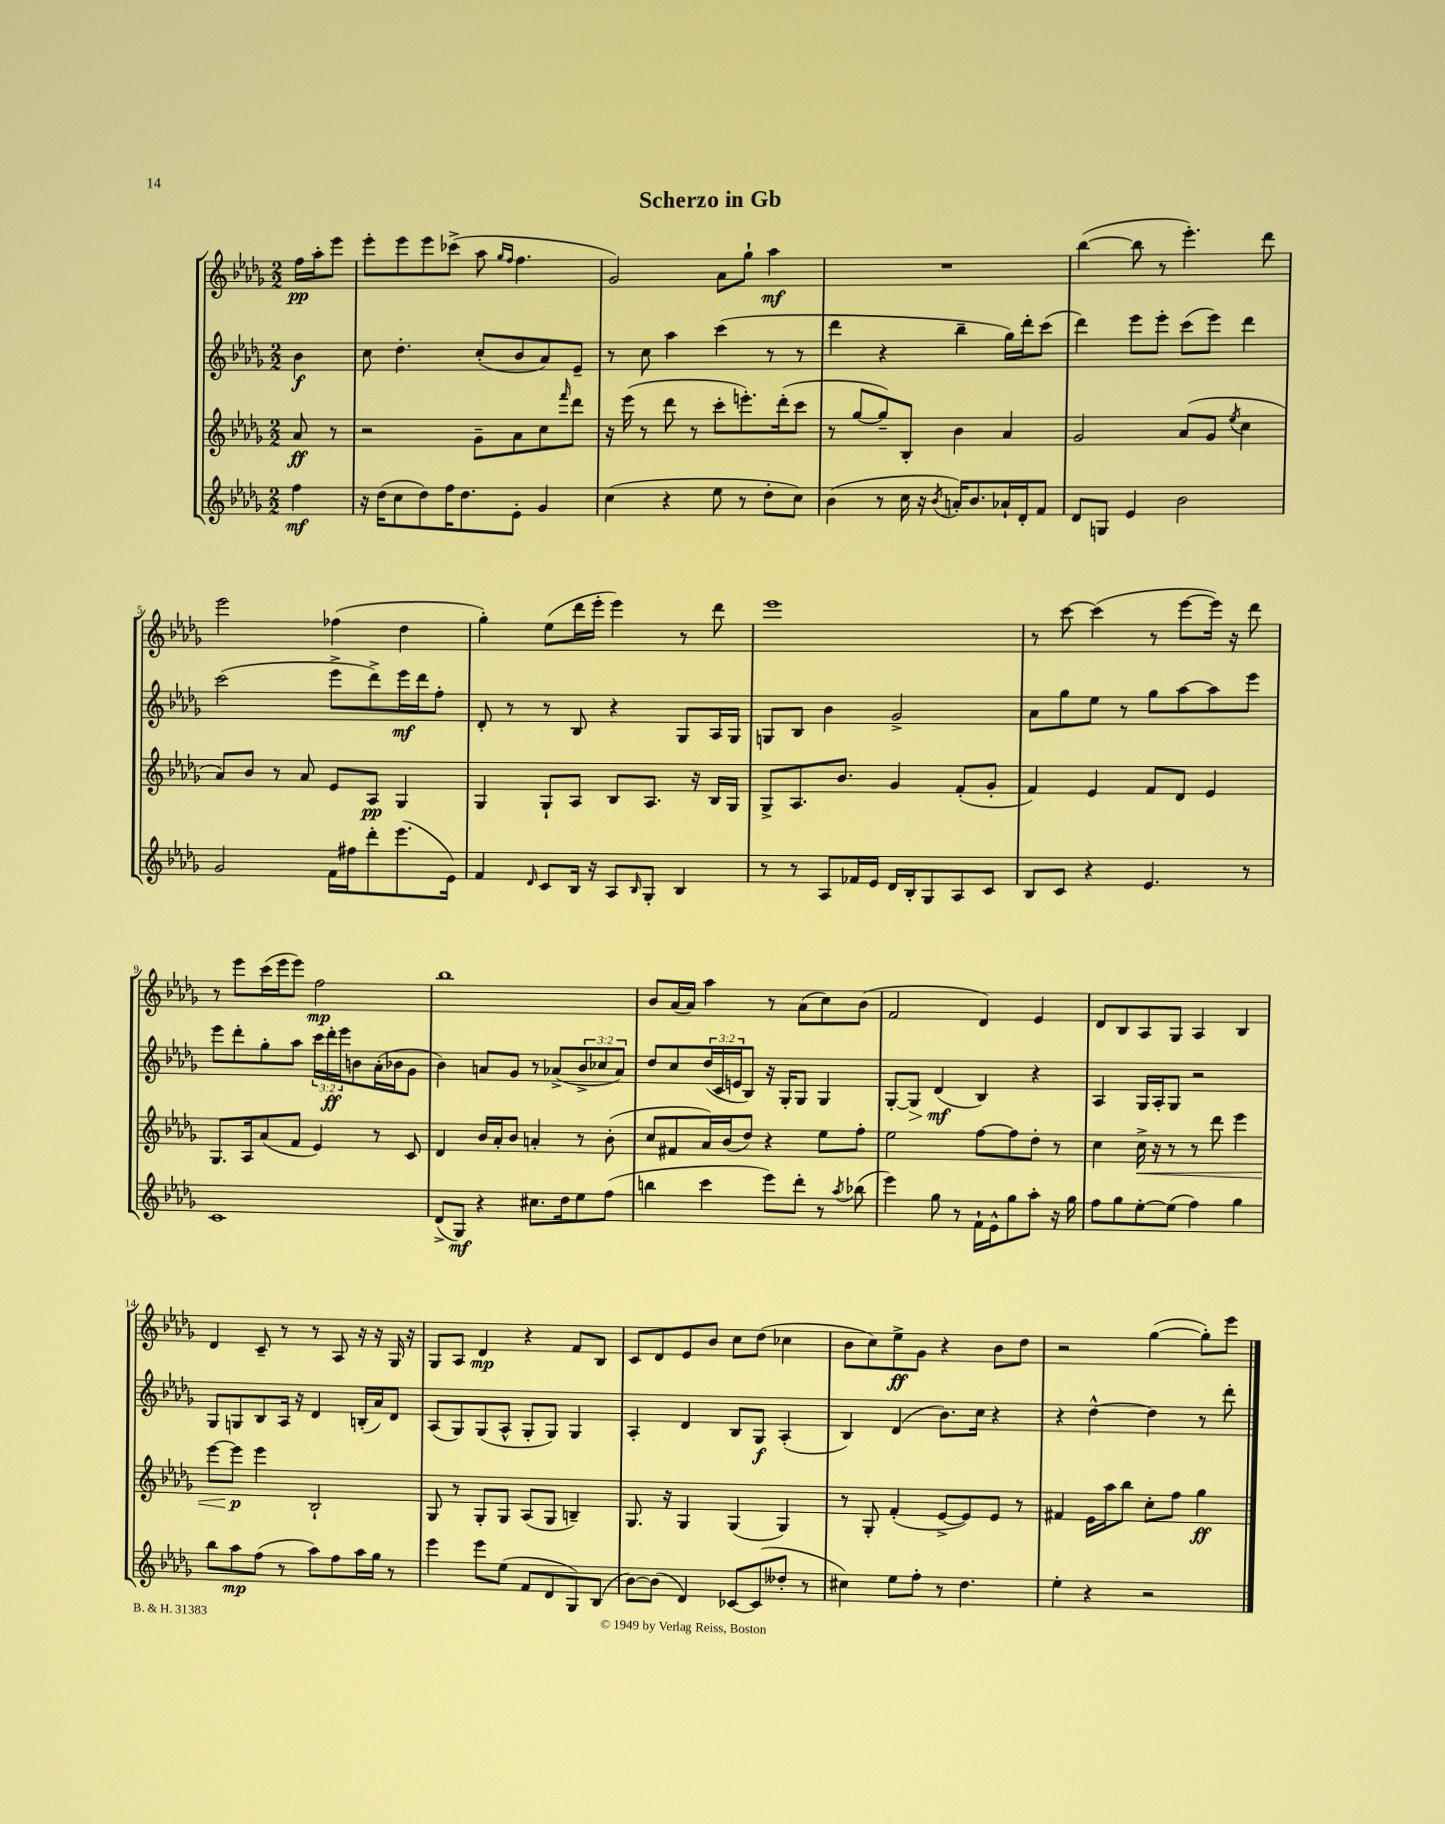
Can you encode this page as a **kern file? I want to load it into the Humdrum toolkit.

**kern	**kern	**kern	**kern
*staff4	*staff3	*staff2	*staff1
*clefG2	*clefG2	*clefG2	*clefG2
*k[b-e-a-d-g-]	*k[b-e-a-d-g-]	*k[b-e-a-d-g-]	*k[b-e-a-d-g-]
*M2/2	*M2/2	*M2/2	*M2/2
4ff\	8a-/	4b-\	16ff\LL
.	.	.	16aa-'\J
.	8r	.	8eee-\J
=	=	=	=
16r	2r	8cc\	8eee-'\L
(16dd-\LK	.	.	.
8cc\	.	4.dd-'\	8eee-\
8dd-\)	.	.	8eee-\
16ff\K	.	.	(8ccc-^\J
8.dd-\	.	.	.
.	8g-~\L	(8cc'/L	8aa-\
.	.	.	16qqgg-/LL
.	.	.	16qqff/JJ
8e-'\J	8a-\	8b-/	4.ff\
4g-/	8cc\	8a-/)	.
.	16qqfff/	.	.
.	8ddd-\J	8e-~/J	.
=	=	=	=
(4cc\	16r	8r	2g-/)
.	(16eee-\	.	.
.	8r	8cc\	.
4r	8ddd-\	4aa-\	.
.	8r	.	.
8ee-\	8ccc'\L	(4ccc\	8a-\L
8r	8.eee'\)	.	8gg-`\J
8dd-'\L	.	8r	4aa-\
.	(16ddd-'\k	.	.
8cc\J)	8ccc\J	8r	.
=	=	=	=
(4b-\	8r	4ddd-\	1r
.	[8gg-/L	.	.
8r	8gg-~/])	4r	.
16cc\	8B-'/J	.	.
16r	.	.	.
8qb-/	.	.	.
16a'/LK)	4b-\	4bb-~\	.
8.b-/	.	.	.
16a-`/L	4a-/	16gg-\LL)	.
16d-'/J	.	16ddd-'\J	.
8f/J	.	(8ccc\J	.
=	=	=	=
8d-/L	2g-/	4ddd-\)	([4bb-\
8G/J	.	.	.
4e-/	.	8eee-\L	8bb-\]
.	.	8eee-'\J	8r
2b-\	(8a-/L	(8ccc\L	4.eee-'\)
.	8g-/J	8eee-\J)	.
.	8qee-/	.	.
.	4cc\	4ddd-\	.
.	.	.	8ddd-\
=	=	=	=
2g-/	8a-/L)	(2ccc\	2eee-\
.	8b-/J	.	.
.	8r	.	.
.	8a-/	.	.
16f\LL	8e-/L	8eee-^\L	(4ff-\
16ff#\J	.	.	.
8ddd-'\	8A-/J	8ddd-^\)	.
(8.eee-\	4G-/	16eee-\L	4dd-\
.	.	16ddd-\J	.
.	.	8ff'\J	.
16e-\Jk)	.	.	.
=	=	=	=
4f/	4G-/	8d-'/	4gg-'\)
.	.	8r	.
16qqd-/	.	.	.
8c/L	8G-`/L	8r	(8ee-\L
16B-/Jk	8A-/J	8B-/	16ddd-\L
16r	.	.	16eee-'\JJ
8A-/L	8B-/L	4r	4eee-\)
16qqB-/	.	.	.
8G-'/J	8.A-/J	.	.
4B-/	.	8G-/L	8r
.	16r	.	.
.	16B-/LL	16A-/L	8ddd-\
.	16G-/JJ	16G-/JJ	.
=	=	=	=
8r	8G-^/L	8G/L	1eee-
8r	8.A-/	8B-/J	.
8A-/L	.	4b-\	.
.	8.b-/J	.	.
16f-/L	.	.	.
16e-/JJ	.	.	.
16d-/LL	4g-/	2g-^/	.
16B-'/J	.	.	.
8G-/	.	.	.
8A-/	(8f'/L	.	.
8c/J	8g-'/J	.	.
=	=	=	=
8B-/L	4f/)	8a-\L	8r
8c/J	.	8gg-\	[8ccc\
4r	4e-/	8ee-\J	(4ccc\]
.	.	8r	.
4.e-/	8f/L	8gg-\L	8r
.	8d-/J	[8aa-\	[8eee-\L
.	4e-/	8aa-\]	16eee-\]Jk)
.	.	.	16r
8r	.	8eee-\J	8ddd-\
=	=	=	=
1c	8.G-/L	8eee-\L	8r
.	.	8ddd-'\	8eee-\L
.	16A-/k	.	.
.	(8a-/	8gg-'\	(16ccc\L
.	.	.	16eee-\J
.	8f/J	8aa-\J	8eee-\J)
.	4e-/)	24ccc\LL	2ff\
.	.	24ddd-'\	.
.	.	24eee-\J	.
.	.	8b\	.
.	8r	(16a-'\L	.
.	.	16b-\J	.
.	8c/	8g-\J	.
=	=	=	=
(8d-^/L	4d-/	4b-\)	1bb-
8G-/J)	.	.	.
4r	16b-/LL	8a/L	.
.	16a-'/J	.	.
.	8b-/J	8g-/J	.
8.cc#\L	4a'/	8r	.
.	.	(8a-^/L	.
16dd-\k	.	.	.
8ee-\	8r	12b-^/	.
.	.	12cc-/	.
(8ff\J	(8b-'\	.	.
.	.	12a-/J)	.
=	=	=	=
4bb\	8cc/L	8dd-/L	8b-/L
.	8f#/	8cc/	(16a-/L
.	.	.	16a-/JJ)
4ccc\	16a-/L)	(24dd-/L	4aa-\
.	.	24c/	.
.	(16b-/J	.	.
.	.	24e/J	.
.	8dd-/J)	8B-/J)	.
8eee-\L)	4r	16r	8r
.	.	16G-'/LK	.
8ddd-'\J	.	8G-/J	(8a-\L
8r	8ee-\L	4G-/	8cc\)
8qaa-/	.	.	.
(8bb-\	8ff'\J	.	(8b-\J
=	=	=	=
4eee-\)	2ee-\	[8G-'/L	2f/
.	.	8G-/]J	.
8gg-\	.	(4d-/	.
8r	.	.	.
16f`\LL	[8ff\L	4B-/)	4d-/)
16e-^^\J	.	.	.
8gg-\	8ff\]	.	.
8aa-'\J	8dd-'\J	4r	4e-/
16r	8r	.	.
16gg-\	.	.	.
=	=	=	=
8ff\L	4cc\	4A-/	8d-/L
8gg-\	.	.	8B-/
[8ee-'\	16cc^\	16G-/LL	8A-/
.	16r	16A-'/J	.
(8ee-\]J	8r	8G-/J	8G-/J
4ff\)	8r	2r	4A-/
.	8ddd-\	.	.
4gg-\	4eee-\	.	4B-/
=	=	=	=
8bb-\L	[8eee-\L	8G-/L	4d-/
8aa-\	8eee-\]J	8G/	.
(8ff\J	4eee-\	8B-/	8c~/
8r	.	16A-/Jk	8r
.	.	16r	.
8aa-\L)	2B-`/	4d-/	8r
8ff\	.	.	8A-/
16aa-\L	.	(16B'/LL	16r
16gg-\JJ	.	16a-/J)	16r
8r	.	8d-/J	16G-/
.	.	.	16r
=	=	=	=
4eee-\	8G-/	(8A-/L	8G-/L
.	8r	8G-/)	8A-/J
8eee-\L	8G-'/L	(8G-/	4d-/
(8ee-\J	8G-/J	8A-^^/J	.
8f/L	(8A-/L	8G-'/L	4r
8d-/	8G-/J	8G-/J)	.
8G-/)	4B~/)	4G-/	8f/L
(8B-/J	.	.	8B-/J
=	=	=	=
[8b-\L)	8.G-/	4A-'/	8c/L
(8b-\]J	.	.	8d-/
.	16r	.	.
4d-/)	4G-/	4d-/	8e-/
.	.	.	8b-/J
[8c-/L	(4G-/	8B-/L	8cc\L
(8c-/]	.	8G-/J	(8dd-\J
8dd--'/J	4G-/)	(4A-'/	4cc-\
8r	.	.	.
=	=	=	=
4cc#\)	8r	4B-/)	8b-\L
.	8G-'/	.	8cc\)
8ee-\L	(4f'/	(4d-/	8ee-^\
8ff'\J	.	.	8g-\J
8r	[8e-^/L	8.b-\L)	4r
4.dd-\	8e-/])	.	.
.	.	16cc\Jk	.
.	8e-/J	4r	8b-\L
.	8r	.	8dd-\J
=	=	=	=
4ee-'\	4f#/	4r	2r
4r	16e-\LL	[4dd-^^\	.
.	16aa-\J	.	.
.	8bb-\J	.	.
2r	8cc'\L	4dd-\]	([4gg-\
.	8ff\J	.	.
.	4gg-\	8r	8gg-'\]L)
.	.	8ddd-'\	8eee-\J
==	==	==	==
*-	*-	*-	*-
